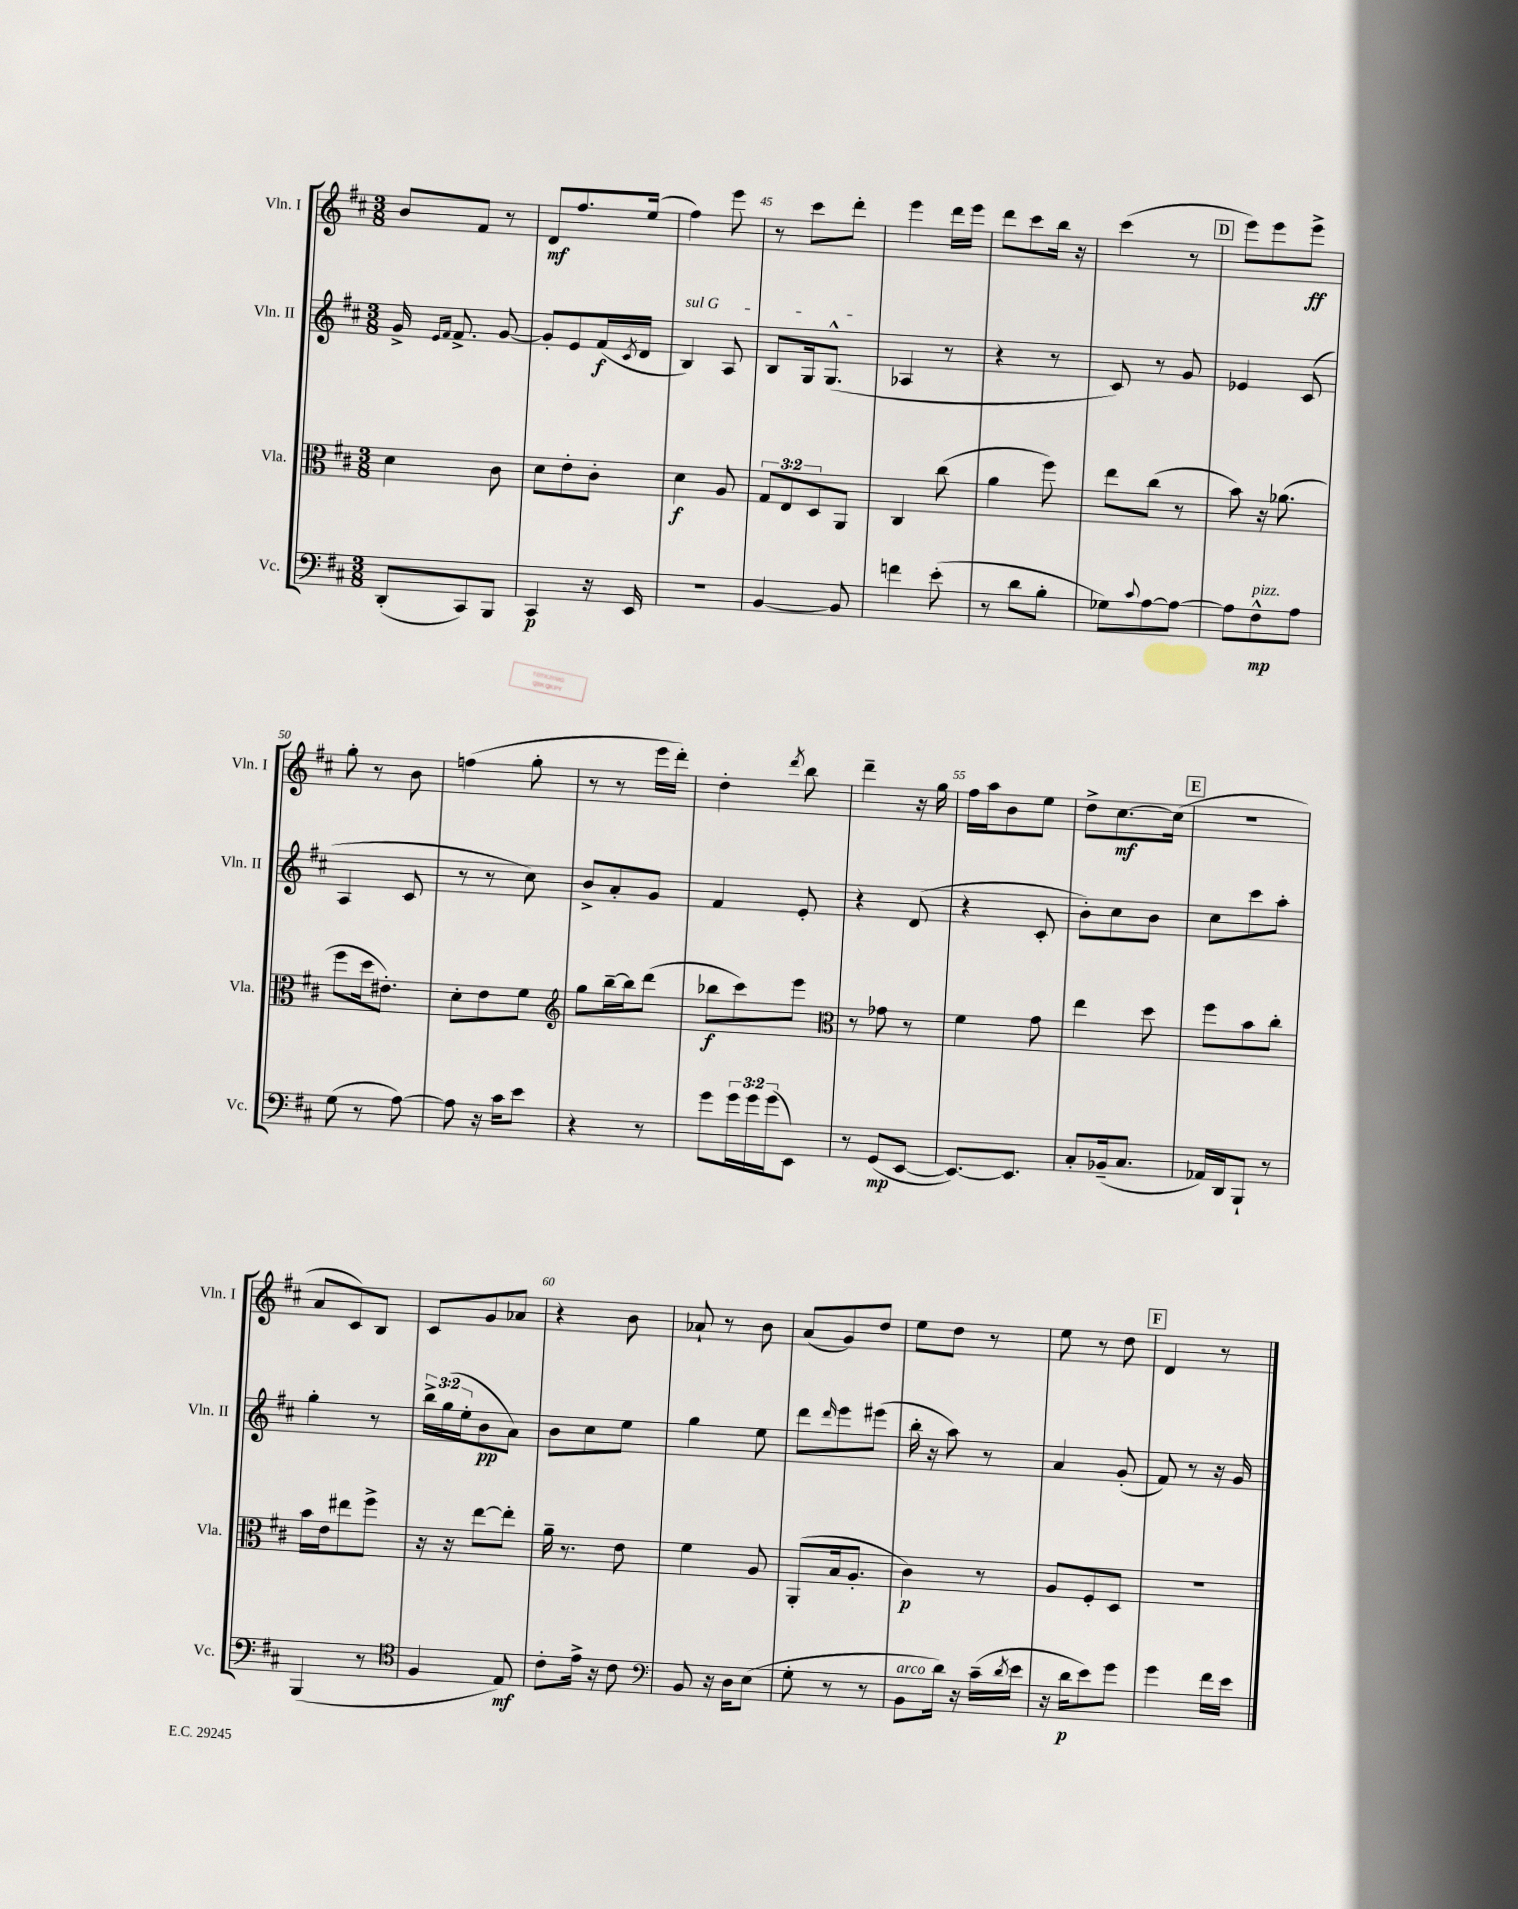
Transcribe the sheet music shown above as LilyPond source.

<<
\new StaffGroup <<
\new Staff = "s0" \with { instrumentName = "Vln. I" shortInstrumentName = "Vln. I" } {
    \clef treble \key d \major \numericTimeSignature \time 3/8
    b'8 fis'8 r8 |
    d'8\mf fis''8. e''16( |
    fis''4) e'''8 |
    r8 cis'''8 d'''8-. |
    e'''4 d'''16 e'''16 |
    d'''8 cis'''8 b''16 r16 |
    cis'''4( r8 |
    \mark \markup { \box "D" } e'''8) e'''8 e'''8->\ff |
    g''8-. r8 b'8 |
    f''4( g''8-. |
    r8 r8 e'''16 d'''16-.) |
    d''4-. \acciaccatura { d'''8 } b''8 |
    d'''4-- r16 g''16 |
    fis''16 a''16 b'8 e''8 |
    d''8-> cis''8.~\mf cis''16( |
    \mark \markup { \box "E" } R4. |
    a'8 cis'8) b8 |
    cis'8 g'8 aes'8 |
    r4 b'8 |
    aes'8-! r8 b'8 |
    a'8( g'8) d''8 |
    e''8 d''8 r8 |
    e''8 r8 d''8 |
    \mark \markup { \box "F" } d'4 r8 \bar "|." |
}
\new Staff = "s1" \with { instrumentName = "Vln. II" shortInstrumentName = "Vln. II" } {
    \clef treble \key d \major \numericTimeSignature \time 3/8 \override Staff.TupletNumber.text = #tuplet-number::calc-fraction-text
    g'16-> \grace { e'16 fis'16 } fis'8.-> g'8~ |
    g'8-. e'8 fis'16\f( \acciaccatura { cis'8 } d'16 |
    \once \override TextSpanner.bound-details.left.text = \markup { \italic "sul G" } b4\startTextSpan) a8 |
    b8 g16 g8.-^\stopTextSpan( |
    aes4 r8 |
    r4 r8 |
    cis'8) r8 g'8 |
    \mark \markup { \box "D" } ees'4 cis'8( |
    a4 cis'8 |
    r8 r8 cis''8) |
    b'8-> a'8-. g'8 |
    fis'4 e'8-. |
    r4 d'8( |
    r4 cis'8-. |
    b'8-.) cis''8 b'8 |
    \mark \markup { \box "E" } cis''8 cis'''8 a''8-. |
    g''4-. r8 |
    \tuplet 3/2 { b''16-> g''16( e''16-. } b'8\pp a'8) |
    b'8 cis''8 e''8 |
    g''4 e''8 |
    d'''8 \grace { d'''16 } e'''8 eis'''8( |
    b''16-. r16 a''8) r8 |
    a'4 g'8-.( |
    \mark \markup { \box "F" } fis'8) r8 r16 g'16 \bar "|." |
}
\new Staff = "s2" \with { instrumentName = "Vla." shortInstrumentName = "Vla." } {
    \clef alto \key d \major \numericTimeSignature \time 3/8 \override Staff.TupletNumber.text = #tuplet-number::calc-fraction-text
    d'4 cis'8 |
    d'8 e'8-. cis'8-. |
    d'4\f a8 |
    \tuplet 3/2 { g8 e8 d8 } a,8 |
    cis4 cis''8( |
    a'4 fis''8) |
    e''8 cis''8( r8 |
    \mark \markup { \box "D" } b'8) r16 aes'8.( |
    fis''8 d''16 eis'8.-.) |
    d'8-. e'8 fis'8 |
    \clef treble g''8 b''16~-- b''16 d'''8( |
    bes''8\f cis'''8) e'''8 |
    \clef alto r8 ges'8 r8 |
    fis'4 g'8 |
    e''4 d''8 |
    \mark \markup { \box "E" } fis''8 b'8 cis''8-. |
    b'16 e'16 eis''8 fis''8-> |
    r16 r16 e''8~ e''8-. |
    a'16-- r8. e'8 |
    fis'4 a8 |
    a,8-.( b16 a8.-. |
    cis'4\p) r8 |
    a8 fis8-. d8 |
    \mark \markup { \box "F" } R4. \bar "|." |
}
\new Staff = "s3" \with { instrumentName = "Vc." shortInstrumentName = "Vc." } {
    \clef bass \key d \major \numericTimeSignature \time 3/8 \override Staff.TupletNumber.text = #tuplet-number::calc-fraction-text
    d,8-.( cis,8) b,,8 |
    cis,4\p r16 e,16 |
    R4. |
    b,4~ b,8 |
    f'4 e'8-.( |
    r8 d'8 b8-. |
    ges8) \appoggiatura { cis'8 } a8~ a8~ |
    \mark \markup { \box "D" } a8 fis8-^\mp^\markup { \italic "pizz." } a8 |
    g8( r8 a8~) |
    a8 r16 cis'16 e'8 |
    r4 r8 |
    g'8 \tuplet 3/2 { g'16 g'16 g'16( } e,8) |
    r8 g,8\mp( e,8~ |
    e,8.~) e,8. |
    cis8-. bes,16--( cis8. |
    \mark \markup { \box "E" } aes,16) d,16 b,,8-! r8 |
    b,,4( r8 |
    \clef tenor fis4 e8\mf) |
    cis'8-. e'16-> r16 cis'8 |
    \clef bass b,8 r16 d16 e8( |
    g8-. r8 r8 |
    b,8^\markup { \italic "arco" } d'16) r16 cis'16--( \acciaccatura { d'8 } e'16 |
    r16 d'16\p e'8) g'8 |
    \mark \markup { \box "F" } g'4 fis'16 e'16 \bar "|." |
}
>>
>>
\layout { \context { \Score currentBarNumber = #42 \override BarNumber.break-visibility = ##(#f #t #t) barNumberVisibility = #(every-nth-bar-number-visible 5) } }
